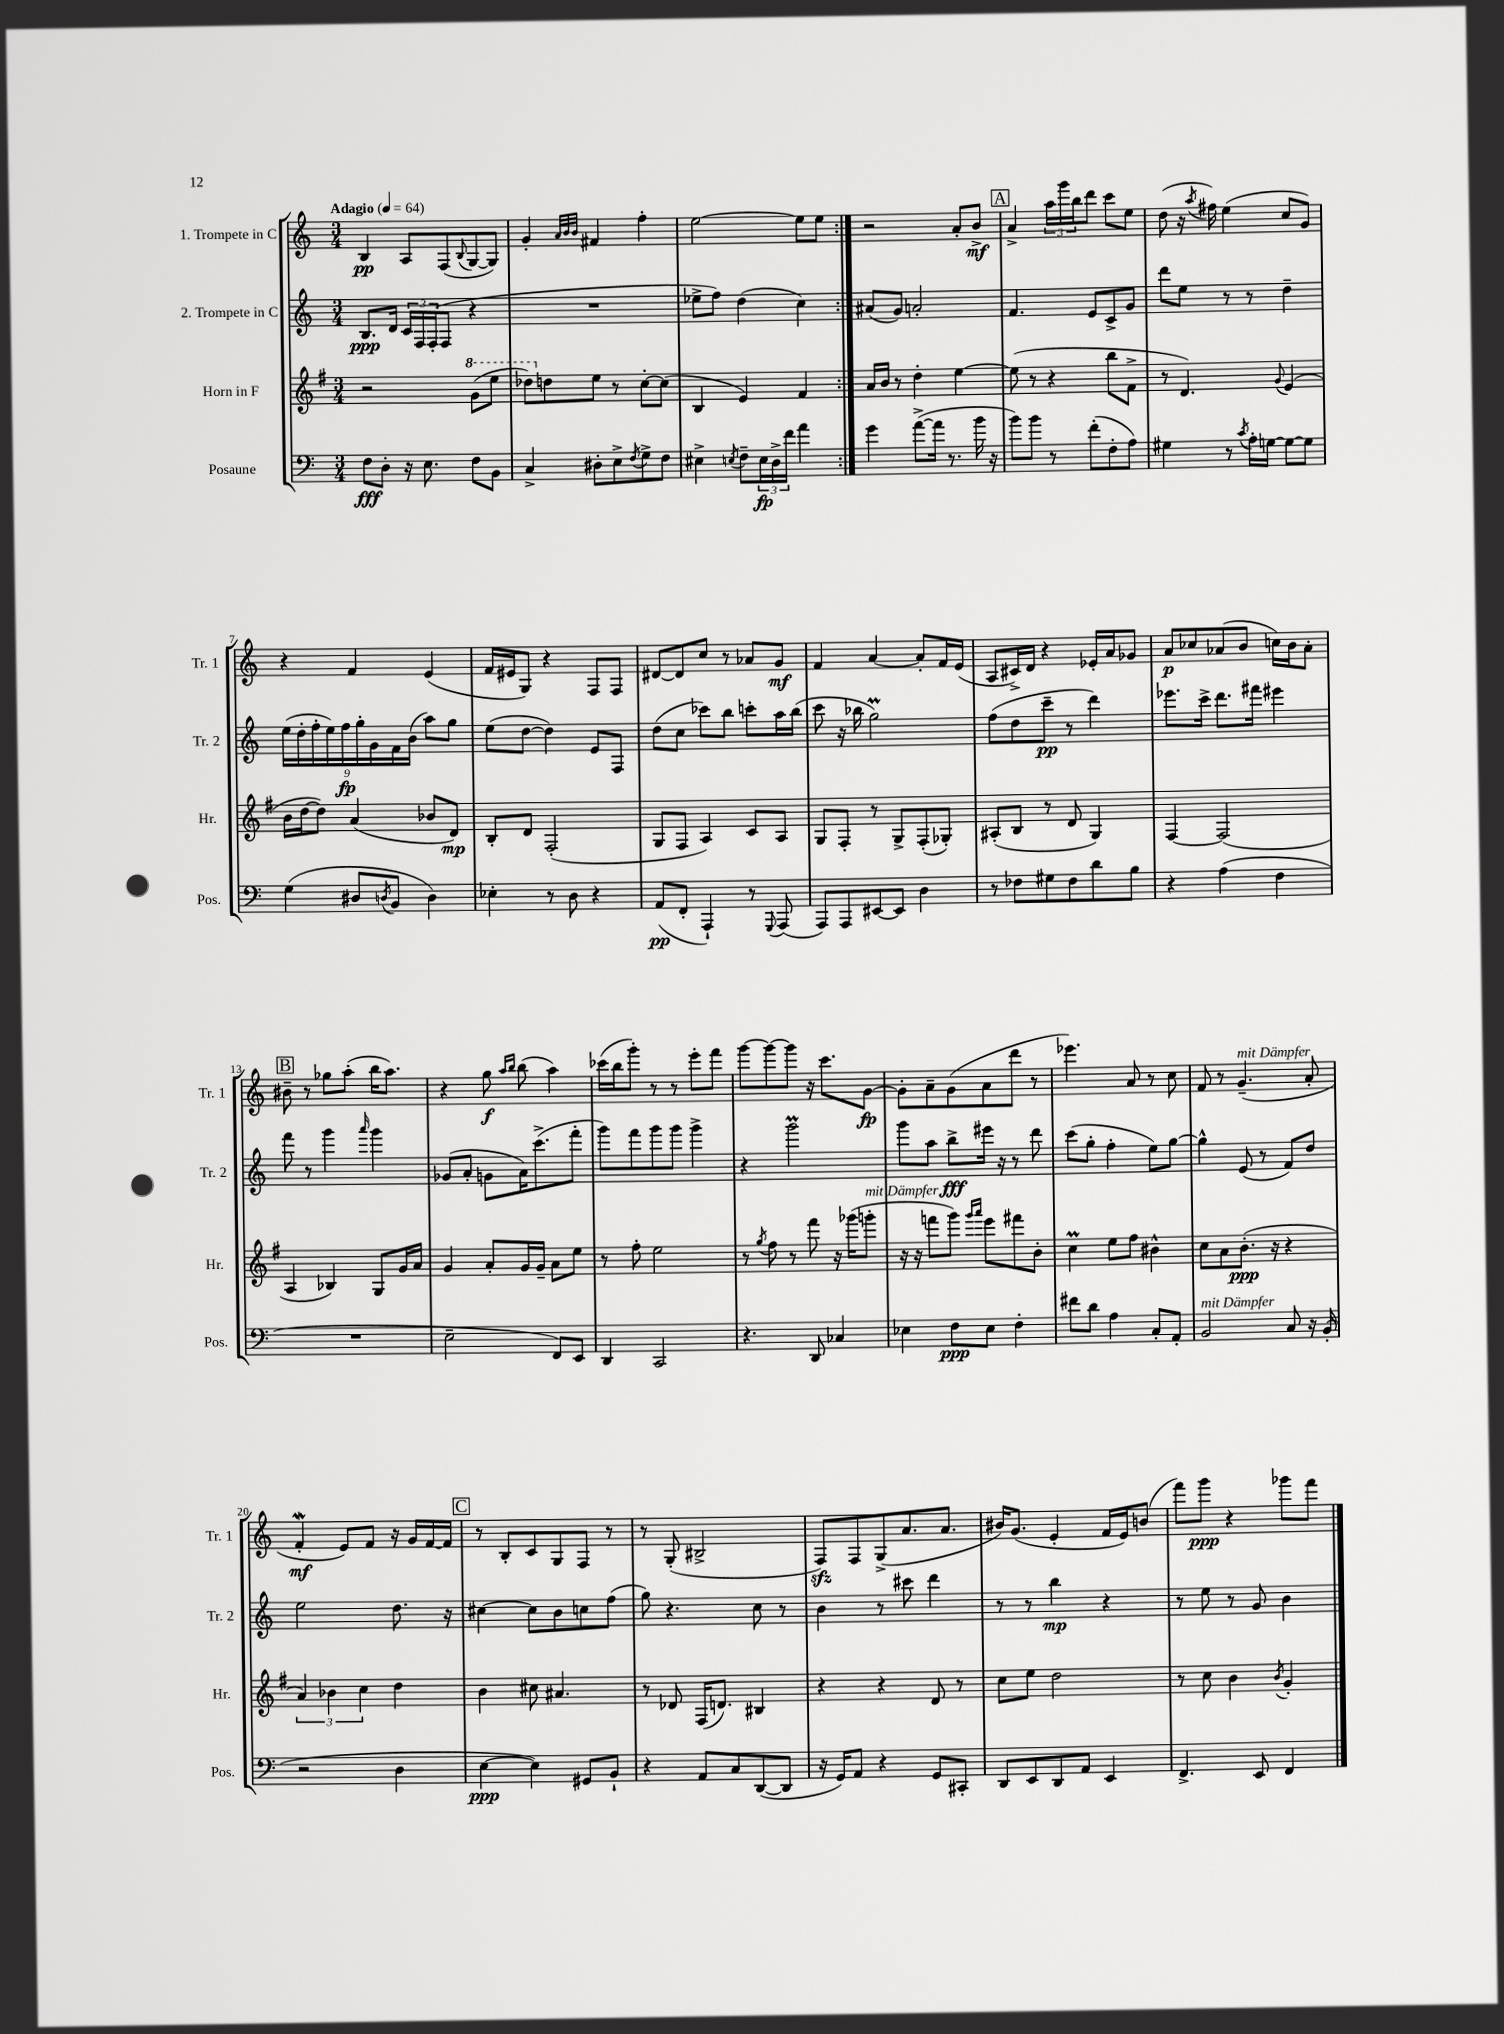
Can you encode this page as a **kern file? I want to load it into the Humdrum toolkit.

**kern	**dynam	**kern	**dynam	**kern	**dynam	**kern	**dynam
*part4	*part4	*part3	*part3	*part2	*part2	*part1	*part1
*staff4	*staff4	*staff3	*staff3	*staff2	*staff2	*staff1	*staff1
*I"Posaune	*	*I"Horn in F	*	*I"2. Trompete in C	*	*I"1. Trompete in C	*
*I'Pos.	*	*I'Hr.	*	*I'Tr. 2	*	*I'Tr. 1	*
*clefF4	*	*clefG2	*	*clefG2	*	*clefG2	*
*k[]	*	*k[f#]	*	*k[]	*	*k[]	*
*M3/4	*	*M3/4	*	*M3/4	*	*M3/4	*
*MM64	*	*MM64	*	*MM64	*	*MM64	*
=1	=1	=1	=1	=1	=1	=1	=1
!	!	!	!	!	!	!LO:TX:a:B:t=Adagio	!
8F\L	fff	2r	.	8.B/L	ppp	4B/	pp
8D'\J	.	.	.	.	.	.	.
.	.	.	.	16d/Jk	.	.	.
16r	.	.	.	24c/LL	.	8A/L	.
.	.	.	.	24F/	.	.	.
8.E\	.	.	.	.	.	.	.
.	.	.	.	(24F'/J	.	.	.
.	.	.	.	8F/J	.	(8F/	.
.	.	.	.	.	.	8qqB/	.
*	*	*8va	*	*	*	*	*
8F\L	.	(8gg\L	.	4r	.	[8G/	.
8BB\J	.	8eee\J	.	.	.	8G/J])	.
=2	=2	=2	=2	=2	=2	=2	=2
4C^/	.	8ddd-X\L)	.	2.r	.	4g'/	.
*	*	*X8va	*	*	*	*	*
.	.	8ddn\	.	.	.	.	.
.	.	.	.	.	.	32qqa/LLL	.
.	.	.	.	.	.	32qqb/	.
.	.	.	.	.	.	32qqb/JJJ	.
8D#X'\L	.	8ee\J	.	.	.	4f#X/	.
8E^\	.	8r	.	.	.	.	.
8qF/	.	.	.	.	.	.	.
8G^\	.	[8cc'\L	.	.	.	4ff'\	.
8F\J	.	(8cc\J]	.	.	.	.	.
=3	=3	=3	=3	=3	=3	=3	=3
4E#X^\	.	4B/	.	8ee-X^\L	.	[2ee\	.
.	.	.	.	8ff\J)	.	.	.
8qEn/	.	.	.	.	.	.	.
8F~\L	.	4e/)	.	(4dd\	.	.	.
24E\L	fp	.	.	.	.	.	.
24D^\	.	.	.	.	.	.	.
24f\JJ	.	.	.	.	.	.	.
4a\	.	4f#/	.	4cc\)	.	8ee\L]	.
.	.	.	.	.	.	8ee\J	.
=4:|!	=4:|!	=4:|!	=4:|!	=4:|!	=4:|!	=4:|!	=4:|!
4g\	.	16a/LL	.	(8a#X/L	.	2r	.
.	.	16b/JJ	.	.	.	.	.
.	.	8r	.	8g/J)	.	.	.
([8a^\L	.	4dd'\	.	2an'/	.	.	.
16a\Jk]	.	.	.	.	.	.	.
8.r	.	.	.	.	.	.	.
.	.	[4ee\	.	.	.	8a'/L	.
16b\	.	.	.	.	.	8b^/J	mf
16r	.	.	.	.	.	.	.
!!LO:REH:place=s1:t=A
=5	=5	=5	=5	=5	=5	=5	=5
8b\L)	.	(8ee\]	.	4.f/	.	4a^/	.
8b\J	.	8r	.	.	.	.	.
8r	.	4r	.	.	.	24aa\LL	.
.	.	.	.	.	.	24ggg\	.
.	.	.	.	.	.	24bb\J	.
(8f'\L	.	.	.	8e/L	.	8ddd\J	.
8F'\	.	8bb\L	.	8c^/	.	8ccc\L	.
8A\J)	.	8f#^\J	.	8g/J	.	8ee\J	.
=6	=6	=6	=6	=6	=6	=6	=6
4G#X\	.	8r	.	8ddd\L	.	(8dd\	.
.	.	4.d/)	.	8ee\J	.	16r	.
.	.	.	.	.	.	8qaa/	.
.	.	.	.	.	.	16ff#X\)	.
8r	.	.	.	8r	.	(4ee\	.
8qc/	.	.	.	.	.	.	.
16A'\LL	.	.	.	8r	.	.	.
[16Gn\JJ	.	.	.	.	.	.	.
.	.	8qqg/	.	.	.	.	.
8G\L_	.	(4e/	.	4dd~\	.	8cc/L	.
8G\J]	.	.	.	.	.	8g/J)	.
!!LO:LB:g=z
=7	=7	=7	=7	=7	=7	=7	=7
(4G\	.	16b\LL	.	(18ee\LL	.	4r	.
.	.	.	.	18dd'\	.	.	.
.	.	[16dd\J	.	.	.	.	.
.	.	.	.	18ff'\	.	.	.
.	.	8dd\J])	.	.	.	.	.
.	.	.	.	18ee\)	.	.	.
.	.	.	.	18ff\	fp	.	.
8D#X/L	.	(4a/	.	.	.	4f/	.
.	.	.	.	18gg'\	.	.	.
.	.	.	.	18g\	.	.	.
8qDn/	.	.	.	.	.	.	.
8BB/J	.	.	.	.	.	.	.
.	.	.	.	18f\	.	.	.
.	.	.	.	(18b\JJ	.	.	.
4D\)	.	8b-X/L	.	8aa\L)	.	(4e/	.
.	.	8d/J)	mp	8gg\J	.	.	.
=8	=8	=8	=8	=8	=8	=8	=8
4E-X'\	.	8B'/L	.	(8ee\L	.	16f/LL	.
.	.	.	.	.	.	16e#X/J	.
.	.	8d/J	.	[8dd\J	.	8G/J)	.
8r	.	(2F#'/	.	4dd\])	.	4r	.
8D\	.	.	.	.	.	.	.
4r	.	.	.	8e/L	.	8F/L	.
.	.	.	.	8F/J	.	8F/J	.
=9	=9	=9	=9	=9	=9	=9	=9
(8AA/L	pp	8G/L	.	(8dd\L	.	[8d#X/L	.
8FF'/J	.	8F#/J	.	8cc\J	.	8d#/]	.
4AAA`/)	.	4A/)	.	8ccc-X\L)	.	8cc/J	.
.	.	.	.	8bb\J	.	8r	.
8r	.	8c/L	.	8cccn'\L	.	8a-X/L	.
8qqGGG/	.	.	.	.	.	.	.
(8AAA/	.	8A/J	.	16aa\L	.	8g/J	mf
.	.	.	.	(16bb\JJ	.	.	.
=10	=10	=10	=10	=10	=10	=10	=10
8AAA/L)	.	8G/L	.	8ccc\	.	4f/	.
8AAA/	.	8F#'/J	.	16r	.	.	.
.	.	.	.	16bb-X\	.	.	.
[8EE#X/	.	8r	.	2ggM\)	.	[4a/	.
8EE#/J]	.	8G^/L	.	.	.	.	.
4D\	.	(8F#'/	.	.	.	8a'/L]	.
.	.	8G-X'/J)	.	.	.	16f/L	.
.	.	.	.	.	.	(16e/JJ	.
=11	=11	=11	=11	=11	=11	=11	=11
8r	.	(8A#X'/L	.	(8ff\L	.	8A/L	.
8F-X\L	.	8B/J	.	8dd\	.	16c#X^/L)	.
.	.	.	.	.	.	16d/JJ	.
8G#X\	.	8r	.	8ccc~\J	pp	4r	.
8F-\	.	8d/	.	8r	.	.	.
8d\	.	4G/)	.	4ddd\)	.	16e-X'/LL	.
.	.	.	.	.	.	16a/J	.
8B\J	.	.	.	.	.	8g-X/J	.
=12	=12	=12	=12	=12	=12	=12	=12
4r	.	[4F#/	.	8.eee-X\L	.	8a/L	p
.	.	.	.	.	.	8cc-X/	.
.	.	.	.	16ccc^\Jk	.	.	.
(4A\	.	(2F#/]	.	8.ddd\L	.	(8a-X/	.
.	.	.	.	.	.	8b/J	.
.	.	.	.	16fff#X\Jk	.	.	.
4F\	.	.	.	4eee#X\	.	16ccn\LL)	.
.	.	.	.	.	.	16b\J	.
.	.	.	.	.	.	8a-'\J	.
!!LO:LB:g=z
!!LO:REH:place=s1:t=B
=13	=13	=13	=13	=13	=13	=13	=13
2.r	.	4A/	.	8fff\	.	8b#X~\	.
.	.	.	.	8r	.	8r	.
.	.	4B-X/)	.	4ggg\	.	8gg-X\L	.
.	.	.	.	.	.	(8aa'\J	.
.	.	.	.	16qqaaa/	.	.	.
.	.	8G/L	.	4ggg\	.	16bb\KL	.
.	.	.	.	.	.	8.aa\J)	.
.	.	16g/L	.	.	.	.	.
.	.	16a/JJ	.	.	.	.	.
=14	=14	=14	=14	=14	=14	=14	=14
2E~\	.	4g/	.	(8g-X/L	.	4r	.
.	.	.	.	8a'/J	.	.	.
.	.	8a'/L	.	8gn\L	.	8gg\	f
.	.	.	.	.	.	16qqaa/LL	.
.	.	.	.	.	.	16qqbb/JJ	.
.	.	16g/L	.	16a\K)	.	(8bb\	.
.	.	16g~/JJ	.	(8.ccc^\	.	.	.
8FF/L)	.	8a\L	.	.	.	4aa\)	.
8EE/J	.	8ee\J	.	8fff'\J	.	.	.
=15	=15	=15	=15	=15	=15	=15	=15
4DD/	.	8r	.	8ggg\L)	.	(16ccc-X\LL	.
.	.	.	.	.	.	16bb\J	.
.	.	8ff#'\	.	8fff\	.	8ggg'\J)	.
2CC/	.	2ee\	.	8ggg\	.	8r	.
.	.	.	.	8ggg\J	.	8r	.
.	.	.	.	4ggg^\	.	8eee'\L	.
.	.	.	.	.	.	8fff\J	.
=16	=16	=16	=16	=16	=16	=16	=16
4.r	.	8r	.	4r	.	[8ggg\L	.
.	.	8qgg/	.	.	.	.	.
.	.	8ff#\	.	.	.	8ggg\_	.
.	.	8r	.	2gggM\	.	8ggg\J]	.
8DD/	.	8fff#\	.	.	.	16r	.
.	.	.	.	.	.	8.ccc\L	.
4C-X/	.	16r	.	.	.	.	.
.	.	(16ggg-X\KL	.	.	.	.	.
!	!	!LO:TX:a:i:t=mit Dämpfer	!	!	!	!	!
.	.	8gggn'\J	.	.	.	[8g\J	fp
=17	=17	=17	=17	=17	=17	=17	=17
4E-X\	.	16r	.	8ggg\L	.	8g'\L]	.
.	.	16r	.	.	.	.	.
.	.	8fffn\L	.	8aa\J	.	8a~\	.
8F\L	ppp	8ggg\J)	.	8bb^\L	fff	(8g\	.
.	.	16qqggg/LL	.	.	.	.	.
.	.	16qqaaa/JJ	.	.	.	.	.
8E-\J	.	8eee\L	.	16eee#X\Jk	.	8a\	.
.	.	.	.	16r	.	.	.
4F'\	.	8fff#X\	.	8r	.	8ddd\J	.
.	.	8b'\J	.	8ddd\	.	8r	.
=18	=18	=18	=18	=18	=18	=18	=18
8f#X\L	.	4ccM\	.	(8ccc\L	.	4.eee-X\)	.
8d\J	.	.	.	8gg'\J	.	.	.
4A\	.	8ee\L	.	4ff'\	.	.	.
.	.	8ff#\J	.	.	.	8a/	.
8C'/L	.	4b#X^^\	.	8ee\L)	.	8r	.
8AA'/J	.	.	.	[8gg\J	.	8cc\	.
=19	=19	=19	=19	=19	=19	=19	=19
!LO:TX:a:i:t=mit Dämpfer	!	!	!	!	!	!	!
2BB/	.	8cc\L	.	4gg^^\]	.	8f/	.
.	.	8a\	.	.	.	8r	.
!	!	!	!	!	!	!LO:TX:a:i:t=mit Dämpfer	!
.	.	(8.b'\J	ppp	(8e/	.	(4.g~/	.
.	.	.	.	8r	.	.	.
.	.	16r	.	.	.	.	.
8C/	.	4r	.	8f/L)	.	.	.
16r	.	.	.	8dd/J	.	8a'/	.
(16BB'/	.	.	.	.	.	.	.
!!LO:LB:g=z
=20	=20	=20	=20	=20	=20	=20	=20
2r	.	6a/)	.	2ee\	.	4fw'/	mf
.	.	6b-X\	.	.	.	.	.
.	.	.	.	.	.	8e/L)	.
.	.	6cc\	.	.	.	.	.
.	.	.	.	.	.	8f/J	.
4D\	.	4dd\	.	8.dd\	.	16r	.
.	.	.	.	.	.	16g/LL	.
.	.	.	.	.	.	[16f/	.
.	.	.	.	16r	.	16f/JJ]	.
!!LO:REH:place=s1:t=C
=21	=21	=21	=21	=21	=21	=21	=21
[4E\	ppp	4b\	.	[4cc#X\	.	8r	.
.	.	.	.	.	.	8B'/L	.
4E\])	.	8cc#X\	.	8cc#\L]	.	8c/	.
.	.	4.a#X/	.	8b\	.	8G/	.
8GG#X/L	.	.	.	8ccn\	.	8F/J	.
8BB`/J	.	.	.	(8ff\J	.	8r	.
=22	=22	=22	=22	=22	=22	=22	=22
4r	.	8r	.	8gg\)	.	8r	.
.	.	8d-X/	.	4.r	.	(8G'/	.
8AA/L	.	(16F#/KL	.	.	.	2B#X^/	.
.	.	8.dn/J)	.	.	.	.	.
8C/	.	.	.	.	.	.	.
([8DD/	.	4B#X/	.	8cc\	.	.	.
8DD/J]	.	.	.	8r	.	.	.
=23	=23	=23	=23	=23	=23	=23	=23
16r	.	4r	.	4b\	.	8Fzz/L)	.
16GG/KL)	.	.	.	.	.	.	.
8AA/J	.	.	.	.	.	8F/	.
4r	.	4r	.	8r	.	(8G^/	.
.	.	.	.	8ccc#X\	.	8.a/	.
8GG/L	.	8d/	.	4ddd\	.	.	.
.	.	.	.	.	.	8.a/J	.
8CC#X'/J	.	8r	.	.	.	.	.
=24	=24	=24	=24	=24	=24	=24	=24
8DD/L	.	8cc\L	.	8r	.	16b#X/KL)	.
.	.	.	.	.	.	(8.g/J	.
8EE/	.	8ee\J	.	8r	.	.	.
8DD/	.	2dd\	.	4bb\	mp	4e'/	.
8AA/J	.	.	.	.	.	.	.
4EE/	.	.	.	4r	.	16f/LL	.
.	.	.	.	.	.	16e/J)	.
.	.	.	.	.	.	(8bn/J	.
=25	=25	=25	=25	=25	=25	=25	=25
4.FF^/	.	8r	.	8r	.	8fff\L)	.
.	.	8cc\	.	8ee\	.	8ggg\J	ppp
.	.	4b\	.	8r	.	4r	.
8EE/	.	.	.	8g/	.	.	.
.	.	8qb/	.	.	.	.	.
4FF/	.	4g'/	.	4b\	.	8ggg-X\L	.
.	.	.	.	.	.	8fff\J	.
==	==	==	==	==	==	==	==
*-	*-	*-	*-	*-	*-	*-	*-
